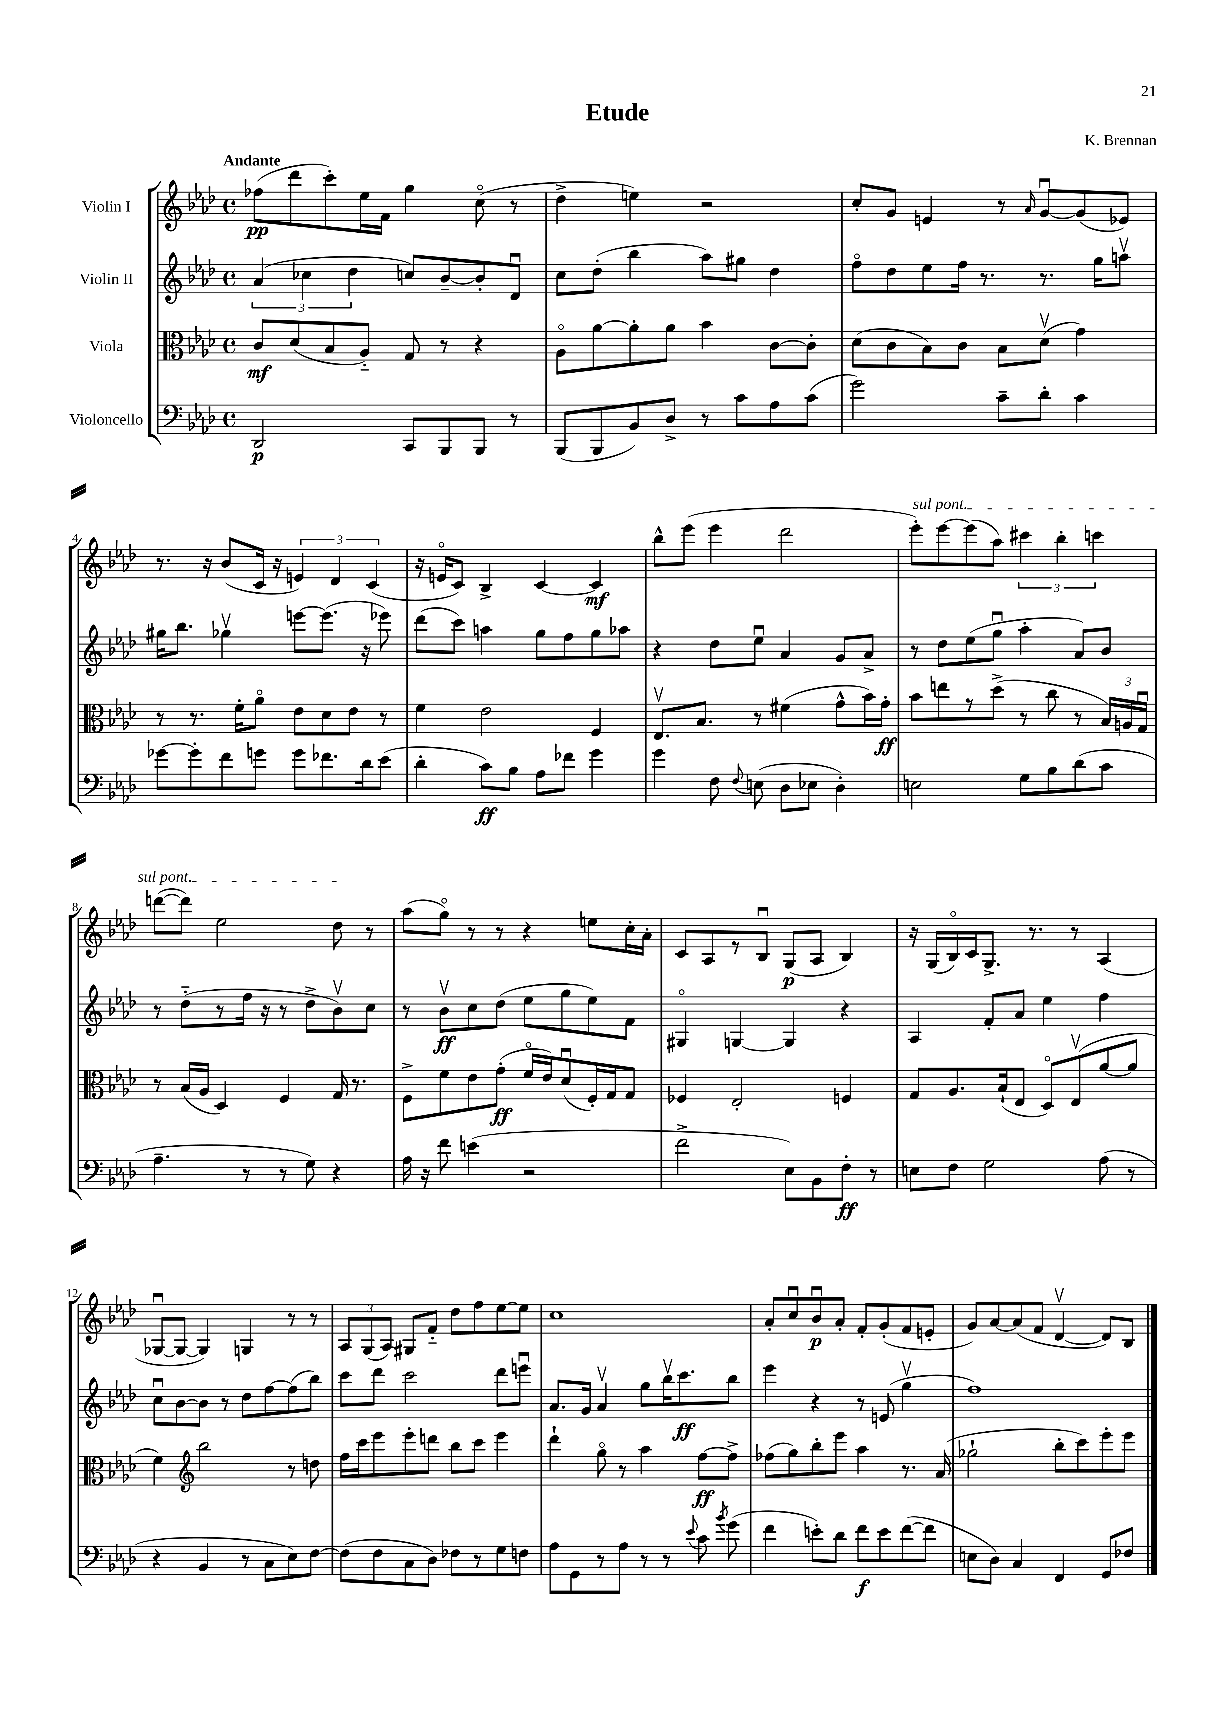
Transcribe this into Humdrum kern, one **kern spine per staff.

**kern	**dynam	**kern	**dynam	**kern	**dynam	**kern	**dynam
*part4	*part4	*part3	*part3	*part2	*part2	*part1	*part1
*staff4	*staff4	*staff3	*staff3	*staff2	*staff2	*staff1	*staff1
*I"Violoncello	*	*I"Viola	*	*I"Violin II	*	*I"Violin I	*
*clefF4	*	*clefC3	*	*clefG2	*	*clefG2	*
*k[b-e-a-d-]	*	*k[b-e-a-d-]	*	*k[b-e-a-d-]	*	*k[b-e-a-d-]	*
*M4/4	*	*M4/4	*	*M4/4	*	*M4/4	*
*met(c)	*	*met(c)	*	*met(c)	*	*met(c)	*
=1	=1	=1	=1	=1	=1	=1	=1
!	!	!	!	!	!	!LO:TX:a:B:t=Andante	!
2DD-/	p	8c/L	mf	(6a-/	.	(8ff-X\L	pp
.	.	(8d-/	.	.	.	8ddd-\	.
.	.	.	.	6cc-X\	.	.	.
.	.	8B-/	.	.	.	8ccc'\)	.
.	.	.	.	6dd-\	.	.	.
.	.	8A-/J)	.	.	.	16ee-\L	.
.	.	.	.	.	.	16f\JJ	.
8CC/L	.	8G/	.	8ccn/L)	.	4gg\	.
8BBB-/	.	8r	.	[8b-~/	.	.	.
8BBB-/J	.	4r	.	8b-'/]	.	(8cc\	.
8r	.	.	.	8d-u/J	.	8r	.
=2	=2	=2	=2	=2	=2	=2	=2
(8BBB-/L	.	8A-\L	.	8cc\L	.	4dd-^\	.
8BBB-/	.	[8a-\	.	(8dd-'\J	.	.	.
8BB-/)	.	8a-'\]	.	4bb-\	.	4een\)	.
8D-^/J	.	8a-\J	.	.	.	.	.
8r	.	4b-\	.	8aa-\L)	.	2r	.
8c\L	.	.	.	8gg#X\J	.	.	.
8A-\	.	[8c\L	.	4dd-\	.	.	.
(8c\J	.	8c'\J]	.	.	.	.	.
=3	=3	=3	=3	=3	=3	=3	=3
2g\)	.	(8d-\L	.	8ff\L	.	8cc'/L	.
.	.	8c\	.	8dd-\	.	8g/J	.
.	.	8B-\)	.	8ee-\	.	4en/	.
.	.	8c\J	.	16ff\Jk	.	.	.
.	.	.	.	8.r	.	.	.
8c~\L	.	8B-\L	.	.	.	8r	.
.	.	.	.	.	.	16qqa-/	.
8d-'\J	.	(8d-v\J	.	8.r	.	[8gu/L	.
4c\	.	4g\)	.	.	.	(8g/]	.
.	.	.	.	16gg\KL	.	.	.
.	.	.	.	8aanv\J	.	8e-X/J)	.
!!LO:LB:g=z
=4	=4	=4	=4	=4	=4	=4	=4
[8g-X\L	.	8r	.	16gg#X\KL	.	8.r	.
.	.	.	.	8.bb-\J	.	.	.
8g-'\]	.	8.r	.	.	.	.	.
.	.	.	.	.	.	16r	.
8f\	.	.	.	4gg-Xv\	.	(8b-/L	.
.	.	16f'\KL	.	.	.	.	.
8gn\J	.	8a-\J	.	.	.	16c/Jk	.
.	.	.	.	.	.	16r	.
8g\L	.	8e-\L	.	[8eeen\L	.	6en/)	.
8.f-X\	.	8d-\	.	(8.eee\J]	.	.	.
.	.	.	.	.	.	6d-/	.
.	.	8e-\J	.	.	.	.	.
16d-\k	.	.	.	16r	.	.	.
.	.	.	.	.	.	(6c/	.
(8e-\J	.	8r	.	8eee-X\)	.	.	.
=5	=5	=5	=5	=5	=5	=5	=5
4d-'\	.	4f\	.	(8ddd-\L	.	16r	.
.	.	.	.	.	.	16en/KL	.
.	.	.	.	8ccc\J)	.	8c/J)	.
8c\L)	ff	2e-\	.	4aan\	.	4B-^/	.
8B-\J	.	.	.	.	.	.	.
8A-\L	.	.	.	8gg\L	.	[4c/	.
8f-X\J	.	.	.	8ff\	.	.	.
4g\	.	4F/	.	8gg\	.	4c/]	mf
.	.	.	.	8aa-X\J	.	.	.
=6	=6	=6	=6	=6	=6	=6	=6
4g\	.	8.E-v/L	.	4r	.	8bb-^^\L	.
.	.	.	.	.	.	(8eee-\J	.
.	.	8.B-/J	.	.	.	.	.
8F\	.	.	.	8dd-\L	.	4eee-\	.
8qqF/	.	.	.	.	.	.	.
(8En\	.	8r	.	8ee-u\J	.	.	.
8D-\L	.	(4f#X\	.	4a-/	.	2ddd-\	.
8E-X\J	.	.	.	.	.	.	.
4D-'\)	.	8g^^\L	.	8g/L	.	.	.
.	.	16b-\L)	.	8a-^/J	.	.	.
.	.	16g'\JJ	ff	.	.	.	.
=7	=7	=7	=7	=7	=7	=7	=7
!	!	!	!	!	!	!LO:TX:a:i:t=sul pont.	!
2En\	.	8b-\L	.	8r	.	8eee-'\L)	.
.	.	8een\	.	8dd-\L	.	[8eee-\	.
.	.	8r	.	(8ee-\	.	(8eee-\]	.
.	.	(8dd-^\J	.	8ggu\J	.	8aa-\J)	.
8G\L	.	8r	.	4aa-'\	.	6ccc#X\	.
8B-\	.	8cc\	.	.	.	.	.
.	.	.	.	.	.	6bb-'\	.
(8d-\	.	8r	.	8a-/L)	.	.	.
.	.	.	.	.	.	6cccn\	.
8c\J	.	24B-/LL)	.	8b-/J	.	.	.
.	.	24An/	.	.	.	.	.
.	.	24Gu/JJ	.	.	.	.	.
!!LO:LB:g=z
=8	=8	=8	=8	=8	=8	=8	=8
4.A-~\	.	8r	.	8r	.	([8dddn\L	.
.	.	(16B-/LL	.	(8dd-\L	.	8ddd\J])	.
.	.	16A-/JJ	.	.	.	.	.
.	.	4D-/)	.	8r	.	2ee-\	.
8r	.	.	.	16ff\Jk	.	.	.
.	.	.	.	16r	.	.	.
8r	.	4F/	.	8r	.	.	.
8G\)	.	.	.	8dd-^\L	.	.	.
4r	.	16G/	.	8b-v\)	.	8dd-\	.
.	.	8.r	.	.	.	.	.
.	.	.	.	8cc\J	.	8r	.
=9	=9	=9	=9	=9	=9	=9	=9
16A-\	.	8F^\L	.	8r	.	(8aa-\L	.
16r	.	.	.	.	.	.	.
8f\	.	8f\	.	8b-v\L	ff	8gg\J)	.
(4en\	.	8e-\	.	8cc\	.	8r	.
.	.	(8g'\J	ff	(8dd-\J	.	8r	.
2r	.	16f/LL	.	8ee-\L	.	4r	.
.	.	16e-/J)	.	.	.	.	.
.	.	(8d-u/	.	8gg\	.	.	.
.	.	16F'/L)	.	8ee-\)	.	8een\L	.
.	.	16G/J	.	.	.	.	.
.	.	8G/J	.	8f\J	.	16cc'\L	.
.	.	.	.	.	.	16a-'\JJ	.
=10	=10	=10	=10	=10	=10	=10	=10
2f^\	.	4F-X/	.	4G#X/	.	8c/L	.
.	.	.	.	.	.	8A-/	.
.	.	2E-'/	.	[4Gn/	.	8r	.
.	.	.	.	.	.	8B-u/J	.
8E-\L)	.	.	.	4G/]	.	(8G/L	p
8BB-\	.	.	.	.	.	8A-/J	.
8F'\J	ff	4Fn/	.	4r	.	4B-/)	.
8r	.	.	.	.	.	.	.
=11	=11	=11	=11	=11	=11	=11	=11
8En\L	.	8G/L	.	4A-/	.	16r	.
.	.	.	.	.	.	(16G/LL	.
8F\J	.	8.A-/	.	.	.	16B-/)	.
.	.	.	.	.	.	16c/J	.
2G\	.	.	.	8f'/L	.	8.G^/J	.
.	.	(16B-`/k	.	.	.	.	.
.	.	8E-/J	.	8a-/J	.	.	.
.	.	.	.	.	.	8.r	.
.	.	8D-/L)	.	4ee-\	.	.	.
.	.	(8E-v/	.	.	.	8r	.
(8A-\	.	[8a-/	.	4ff\	.	(4A-/	.
8r	.	8a-/J]	.	.	.	.	.
!!LO:LB:g=z
=12	=12	=12	=12	=12	=12	=12	=12
4r	.	4f\)	.	8ccu\L	.	[8G-Xu/L	.
.	.	.	.	[8b-\	.	8G-/J_	.
*	*	*clefG2	*	*	*	*	*
4BB-/	.	2bb-\	.	8b-\J]	.	4G-/])	.
.	.	.	.	8r	.	.	.
8r	.	.	.	8dd-\L	.	4Gn/	.
8C\L	.	.	.	[8ff\	.	.	.
8E-\)	.	8r	.	(8ff\]	.	8r	.
[8F\J	.	8ddn\	.	8bb-\J)	.	8r	.
=13	=13	=13	=13	=13	=13	=13	=13
(8F\L]	.	16ff\LL	.	8ccc\L	.	12A-/L	.
.	.	16ccc\J	.	.	.	.	.
.	.	.	.	.	.	(12G/	.
8F\	.	8eee-\	.	8ddd-\J	.	.	.
.	.	.	.	.	.	12A-/J)	.
8C\	.	8eee-'\	.	2ccc\	.	8G#X/L	.
8D-\J)	.	8dddn\J	.	.	.	8f/J	.
8F-X\L	.	8bb-\L	.	.	.	8dd-\L	.
8r	.	8ccc\J	.	.	.	8ff\	.
8G\	.	4eee-\	.	8ddd-\L	.	[8ee-\	.
8Fn\J	.	.	.	8eeenu\J	.	8ee-\J]	.
=14	=14	=14	=14	=14	=14	=14	=14
8A-\L	.	4ddd-`\	.	8.a-/L	.	1cc	.
8GG\	.	.	.	.	.	.	.
.	.	.	.	16g/Jk	.	.	.
8r	.	8gg\	.	4a-v/	.	.	.
8A-\J	.	8r	.	.	.	.	.
8r	.	4aa-\	.	8gg\L	.	.	.
8r	.	.	.	16bb-v\K	.	.	.
.	.	.	.	8.ccc\	ff	.	.
8qqe-/	.	.	.	.	.	.	.
8c\	.	[8ff\L	ff	.	.	.	.
8qb-/	.	.	.	.	.	.	.
(8g\	.	8ff^\J]	.	8bb-\J	.	.	.
=15	=15	=15	=15	=15	=15	=15	=15
4f\	.	(8ff-X\L	.	4eee-\	.	8a-'/L	.
.	.	8gg\)	.	.	.	8ccu/	.
8en'\L)	.	8bb-'\	.	4r	.	8b-u/	p
8d-\J	.	8eee-\J	.	.	.	8a-'/J	.
8f\L	f	4aa-\	.	8r	.	8f'/L	.
8e\	.	.	.	(8en/	.	(8g'/	.
([8f\	.	8.r	.	4ggv\	.	8f/	.
8f\J]	.	.	.	.	.	8en'/J	.
.	.	(16a-/	.	.	.	.	.
=16	=16	=16	=16	=16	=16	=16	=16
8En\L	.	2gg-X`\	.	1ff)	.	8g/L)	.
8D-\J)	.	.	.	.	.	[8a-/	.
4C/	.	.	.	.	.	(8a-/]	.
.	.	.	.	.	.	8f/J	.
4FF/	.	8bb-'\L	.	.	.	[4d-v/	.
.	.	8ccc\)	.	.	.	.	.
8GG/L	.	8eee-'\	.	.	.	8d-/L])	.
8F-X/J	.	8eee-\J	.	.	.	8B-/J	.
==	==	==	==	==	==	==	==
*-	*-	*-	*-	*-	*-	*-	*-
